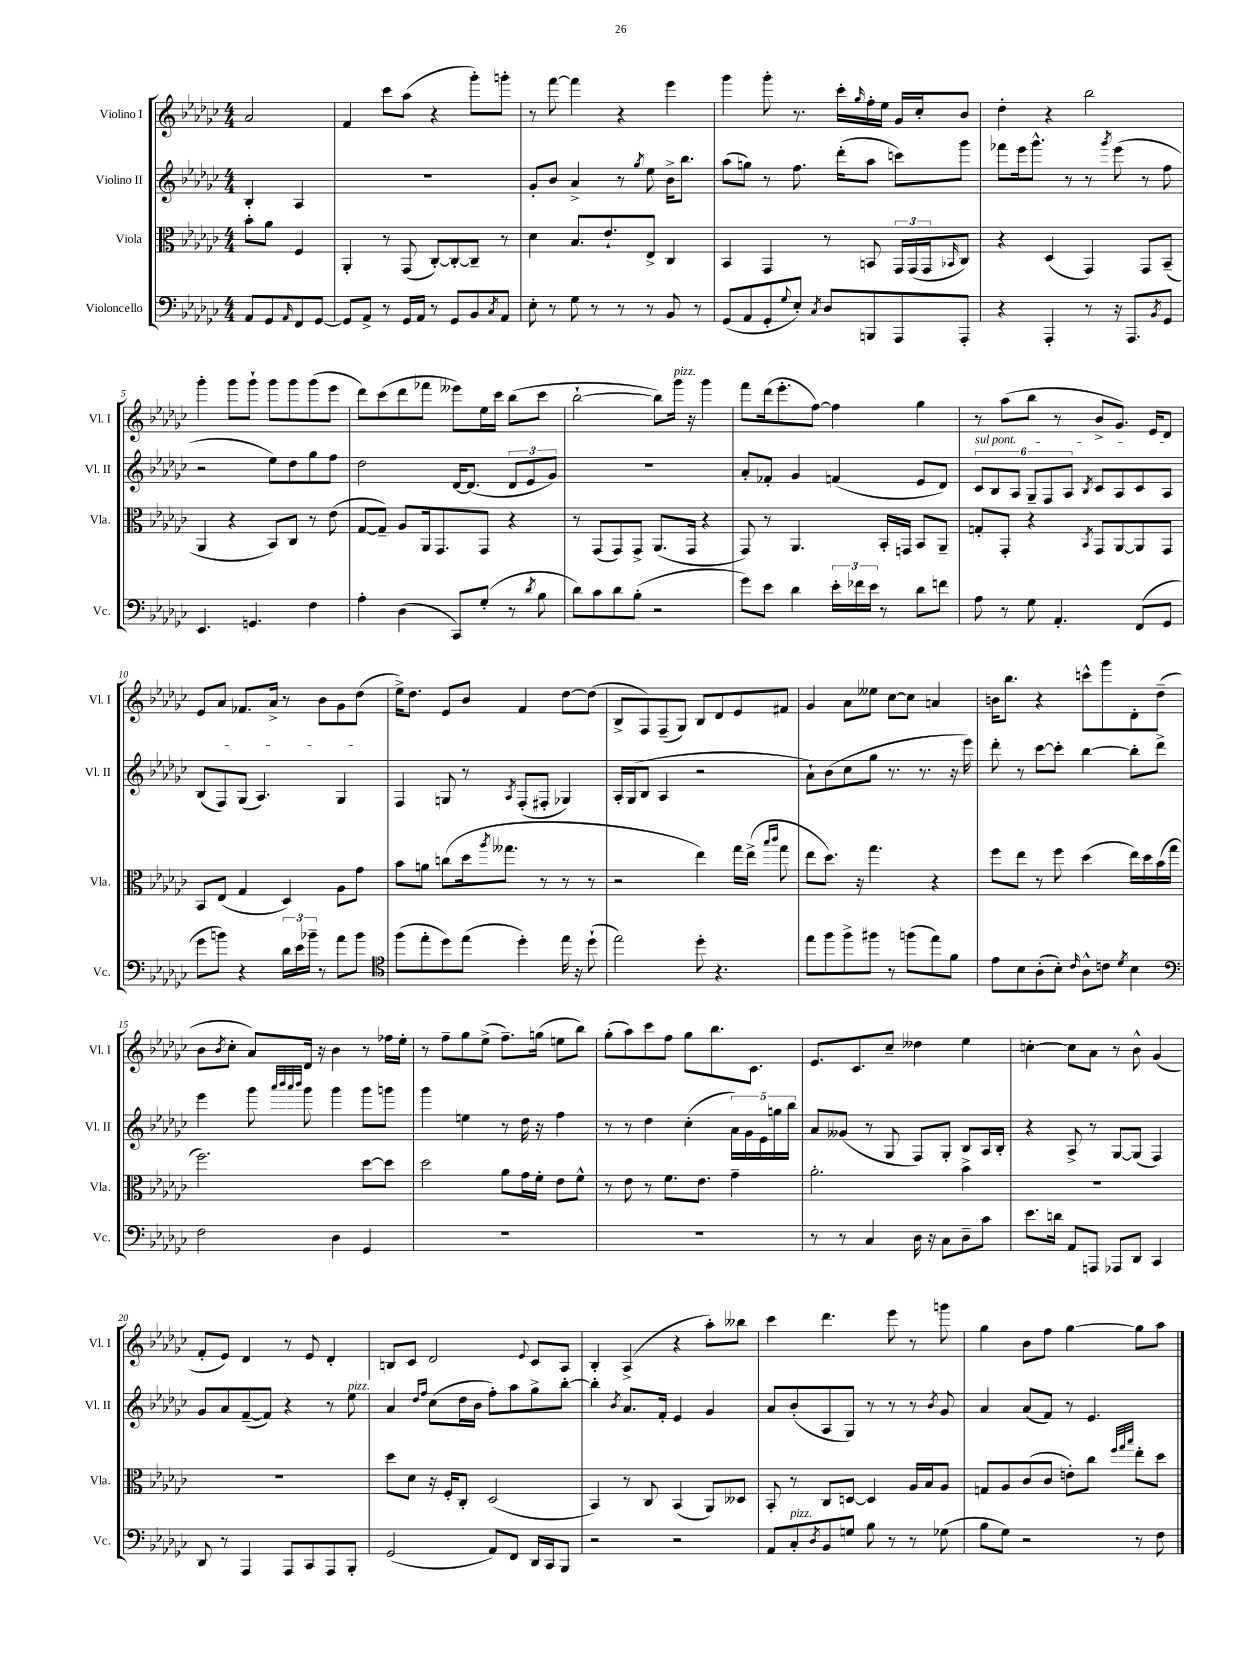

**kern	**kern	**kern	**kern
*part4	*part3	*part2	*part1
*staff4	*staff3	*staff2	*staff1
*I"Violoncello	*I"Viola	*I"Violino II	*I"Violino I
*I'Vc.	*I'Vla.	*I'Vl. II	*I'Vl. I
*clefF4	*clefC3	*clefG2	*clefG2
*k[b-e-a-d-g-c-]	*k[b-e-a-d-g-c-]	*k[b-e-a-d-g-c-]	*k[b-e-a-d-g-c-]
*M4/4	*M4/4	*M4/4	*M4/4
=	=	=	=
8AA-/L	8b-'\L	4B-'/	2a-/
8GG-/	8a-\J	.	.
16qqAA-/	.	.	.
8FF/	4F/	4A-/	.
[8GG-/J	.	.	.
=1	=1	=1	=1
8GG-/L]	4AA-'/	1r	4f/
8AA-^/J	.	.	.
8r	8r	.	8ccc-\L
16GG-/LL	(8GG-/	.	(8aa-\J
16AA-/JJ	.	.	.
8r	[8C-'/L)	.	4r
8GG-/L	8C-'/_	.	.
8BB-/	8C-~/J]	.	8ggg-'\L)
8qC-/	.	.	.
8AA-/J	8r	.	8gggn'\J
=2	=2	=2	=2
8E-'\	4d-\	8g-'/L	8r
8r	.	8b-/J	[8fff\
8G-\	8.B-/L	4a-^/	4fff\]
8r	.	.	.
.	8.e-`/	.	.
8r	.	8r	4r
.	.	8qgg-/	.
8r	8E-^/J	8ee-\	.
8BB-/	4C-/	16b-^\KL	4eee-\
.	.	8.bb-\J	.
8r	.	.	.
=3	=3	=3	=3
(8GG-/L	4BB-/	(8aa-\L	4ggg-\
8AA-/	.	8ggn\J)	.
8GG-'/	4GG-/	8r	8ggg-'\
8qqG-/	.	.	.
8E-'/J)	.	8.ff\	8.r
8qC-/	.	.	.
8D-/L	8r	.	.
.	.	(16ddd-'\KL	16ccc-'\LL
.	.	.	16qqgg-/
8BBBn/	8BBn/	8aa-\J	16ff'\
.	.	.	16ee-\JJ
8AAA-/	24GG-/LL	8cccn\L)	16g-/LL
.	(24GG-/	.	.
.	.	.	16cc-'/J
.	24GG-/J	.	.
.	16qqBB-X/	.	.
8AAA-'/J	8C-/J)	8ggg-\J	8b-/J
=4	=4	=4	=4
4r	4r	8fff-X\L	4dd-'\
.	.	16eee-\k	.
.	.	8.ggg-^^\J	.
4AAA-'/	(4D-/	.	4r
.	.	8r	.
8r	4GG-/)	8r	2bb-\
.	.	8qggg-/	.
16r	.	(8eee-\	.
8.AAA-/L	.	.	.
.	8GG-/L	8r	.
8qBB-/	.	.	.
8GG-/J	(8BB-~/J	8ff\	.
!!LO:LB:g=z
=5	=5	=5	=5
4.EE-/	4AA-/	2r	4ggg-'\
.	4r	.	8ggg-\L
4.GGn/	.	.	8ggg-`\J
.	8BB-/L)	8ee-\L)	8ggg-\L
.	8C-/J	8dd-\	8ggg-\
4F\	8r	8gg-\	(8ggg-\
.	(8e-\	8ff\J	8eee-\J
=6	=6	=6	=6
4A-'\	[8G-/L	2dd-\	8ddd-\L)
.	8G-~/J])	.	(8ccc-\
(4D-\	8A-/L	.	8ddd-\
.	16AA-/k	.	8fff-X\J
.	8.GG-/	.	.
8CC-/L)	.	[16d-/KL	8eee--X\L)
.	.	(8.d-/J]	.
(8G-'/J	8GG-/J	.	16ee-\L
.	.	.	16ccc-\JJ
8r	4r	12d-/L	(8bb-\L
.	.	12e-/	.
8qd-/	.	.	.
8B-\	.	.	8ccc-\J
.	.	12g-/J)	.
=7	=7	=7	=7
8d-\L)	8r	1r	[2bb-`\
8c-\	(8GG-/L	.	.
8d-\	8GG-/)	.	.
(8B-'\J	8GG-^/J	.	.
2r	(8.AA-/L	.	8bb-\L])
!	!	!	!LO:TX:a:i:t=pizz.
.	.	.	16ggg-\Jk
.	16GG-/Jk	.	16r
.	4r	.	4ggg-\
=8	=8	=8	=8
8g-\L)	8GG-/)	8a-'/L	8fff\L
8e-\J	8r	8f-X'/J	(16ddd-\k
.	.	.	8.eee-'\
4d-\	4.AA-/	4g-/	.
.	.	.	[8ff\J)
24e-'\LL	.	(4fn/	4ff\]
24f-X\	.	.	.
24e-\JJ	.	.	.
8r	16BB-'/LL	.	.
.	16GGn/JJ	.	.
8d-\L	8BB-/L	8e-/L	4gg-\
8fn\J	8AA-~/J	8d-/J)	.
=9	=9	=9	=9
!	!	!LO:TX:a:i:t=sul pont.	!
8A-\	8Gn'/L	12c-/L	8r
.	.	12B-/	.
8r	8GG-'/J	.	(8aa-\L
.	.	12A-/J	.
8G-\	4r	12G-~/L	8bb-\J
.	.	12F/	.
4.AA-'/	.	.	8r
.	.	12A-/J	.
.	8qBB-/	8qB-/	.
.	8GG-/L	8c-/L	8b-^/L
.	[8AA-/	8A-/	8.g-/J)
(8FF/L	8AA-/]	8c-/	.
.	.	.	16e-/KL
8GG-/J	8GG-/J	8A-/J	8d-/J
!!LO:LB:g=z
=10	=10	=10	=10
8g-\L	8BB-/L	(8B-/L	8e-/L
8bn\J)	(8E-/J	8F/)	8a-/J
4r	4G-/	(8G-/J	8.f-X/L
.	.	4.A-/)	.
.	.	.	16a-^/Jk
24d-\LL	4D-/)	.	8r
24e-\	.	.	.
24b-X~\JJ	.	.	.
8r	.	.	8b-\L
8a-\L	8A-\L	4G-/	8g-\
8b-\J	8g-\J	.	(8dd-\J
=11	=11	=11	=11
*clefC4	*	*	*
(8ff\L	8b-\L	4F/	16ee-^\KL)
.	.	.	8.dd-\J
8ee-'\	8an\J	.	.
8dd-\)	(8ccn\L	8Gn/	8e-/L
(8ee-\J	16dd-\k	8r	8b-/J
.	8qaa-/	.	.
.	8.gg--X\J	.	.
.	.	8qA-/	.
4dd-'\)	.	(8F'/L	4f/
.	8r	8F#X'/J	.
16ee-\	8r	4G-X/)	[8dd-\L
16r	.	.	.
(8dd-`\	8r	.	(8dd-\J]
=12	=12	=12	=12
2ee-\)	2r	16A-'/LL	8B-^/L
.	.	(16G-/J	.
.	.	8B-/J	8F/)
.	.	4A-/	(8F~/
.	.	.	8G-/J)
8dd-'\	4ee-\)	2r	8B-/L
4.r	.	.	8d-/
.	16gg-\LL	.	8e-/
.	(16ee-^\JJ	.	.
.	16qqbb-/LL	.	.
.	16qqccc-/JJ	.	.
.	8gg-\	.	8f#X/J
=13	=13	=13	=13
8ee-\L	8ee-\L	8a-`\L)	4g-/
8ff\	8.dd-\J)	(8b-\	.
8ff^\	.	8cc-\	8a-\L
.	16r	.	.
8ff#X\J	4.gg-\	8gg-\J	8ee--X\J
8r	.	8.r	[8cc-\L
(8ffn\L	.	.	8cc-\J]
.	.	8.r	.
8ee-\)	4r	.	4an/
8f\J	.	16r	.
.	.	16eee-\)	.
=14	=14	=14	=14
8e-\L	8ff\L	8ddd-'\	16bn\KL
.	.	.	8.bb-\J
8B-\	8ee-\J	8r	.
(8A-'\	8r	[8ccc-\L	4r
8B-'\J)	8ff\	8ccc-'\J]	.
16qqc-/	.	.	.
8A-^^\L	(4dd-\	[4bb-\	8cccn^^\L
8cn\J	.	.	8ggg-\
8qd-/	.	.	.
4B-\	16ee-\LL)	8bb-'\L]	8d-'\
.	16dd-\	.	.
.	(16b-\	8ddd-^\J	(8dd-~\J
.	16gg-\JJ	.	.
!!LO:LB:g=z
=15	=15	=15	=15
*clefF4	*	*	*
2F\	2.ff\)	4eee-\	8b-\L
.	.	.	8qb-/
.	.	.	8cc-'\J
.	.	8ggg-\	8a-/L)
.	.	32qqaaa-/LLL	.
.	.	32qqbbb-/	.
.	.	32qqaaa-/	.
.	.	32qqbbb-/JJJ	.
.	.	8ggg-\	16d-/Jk
.	.	.	16r
4D-\	.	4ggg-\	4b-\
4GG-/	[8dd-\L	8ggg-\L	8r
.	8dd-\J]	8gggn\J	16ff-X\LL
.	.	.	16ee-'\JJ
=16	=16	=16	=16
1r	2dd-\	4ggg-\	8r
.	.	.	8ff~\L
.	.	4een\	8gg-\
.	.	.	(8ee-^\J
.	8a-\L	8r	8.ff~\L)
.	16g-\L	16dd-\	.
.	16f'\JJ	16r	(16ggn\Jk
.	8e-\L	4ff\	8een\L
.	8f^^\J	.	8bb-\J)
=17	=17	=17	=17
1r	8r	8r	(8gg-'\L
.	8e-\	8r	8aa-\)
.	8r	4dd-\	8ccc-\
.	8.f\L	.	8ff\J
.	.	(4cc-'\	8gg-\L
.	8.e-\J	.	.
.	.	.	8.bb-\
.	4g-~\	20a-\LL)	.
.	.	20g-\	.
.	.	.	8.c-\J
.	.	20e-\	.
.	.	20ggn\	.
.	.	20bb-\JJ	.
=18	=18	=18	=18
8r	2.a-'\	8a-/L	8.e-/L
8r	.	(8g--X/J	.
.	.	.	8.c-/
4C-/	.	8r	.
.	.	8G-/	8cc-~/J
16D-\	.	8F/L)	4dd--X\
16r	.	.	.
8C-\L	.	8G-'/J	.
8D-~\	4b-^\	8B-/L	4ee-\
8c-\J	.	16A-/L	.
.	.	16B-'/JJ	.
=19	=19	=19	=19
8.e-\L	1r	4r	[4ccn'\
16dn\Jk	.	.	.
8AA-/L	.	8A-^/	8cc\L]
8AAAn/J	.	8r	8a-\J
8AAA-X/L	.	[8G-/L	8r
8DD-/J	.	(8G-/J]	8b-^^\
4CC-/	.	4F/)	(4g-/
!!LO:LB:g=z
=20	=20	=20	=20
8DD-/	1r	8g-/L	8f'/L
8r	.	8a-/	8e-/J)
4AAA-/	.	([8f~/	4d-/
.	.	8f/J])	.
8AAA-/L	.	4r	8r
8CC-/	.	.	8e-/
8AAA-/	.	8r	4d-'/
!	!	!LO:TX:a:i:t=pizz.	!
8BBB-'/J	.	8ee-\	.
=21	=21	=21	=21
(2GG-/	8dd-\L	4a-/	8Bn/L
.	8d-\J	.	8c-/J
.	.	16qqdd-/LL	.
.	.	16qqff/JJ	.
.	16r	(8cc-\L	2d-/
.	16F'/KL	.	.
.	8C-'/J	16dd-\L	.
.	.	16b-\JJ	.
8AA-/L)	(2D-/	8ff'\L)	.
8FF/J	.	8aa-\	.
.	.	.	8qqe-/
16DD-/LL	.	8gg-^\	8c-/L
16CC-/J	.	.	.
8BBB-/J	.	[8bb-'\J	8A-/J
=22	=22	=22	=22
2r	4BB-/)	4bb-'\]	4B-'/
.	.	8qb-/	.
.	8r	8.a-/L	(4A-^/
.	8C-/	.	.
.	.	16f'/Jk	.
2r	(4BB-/	4e-/	4r
.	8AA-/L)	4g-/	8aa-'\L)
.	8D--X/J	.	8bb--X\J
=23	=23	=23	=23
8AA-/L	8BB-'/	8a-/L	4ccc-\
!LO:TX:a:i:t=pizz.	!	!	!
8C-'/	8r	(8b-'/	.
8qD-/	.	.	.
8BB-/	8C-/L	8A-/	4.ddd-\
8Gn/J	[8Dn/J	8G-/J)	.
8B-\	4D/]	8r	.
8r	.	8r	8eee-\
8r	16A-/LL	8r	8r
.	16B-/J	.	.
.	.	8qb-/	.
(8G-X\	8A-/J	8g-/	8gggn\
=24	=24	=24	=24
8B-\L	8Gn/L	4a-/	4gg-\
8G-\J)	8A-/	.	.
2r	(8c-/	(8a-/L	8b-\L
.	8c-/J	8f/J)	8ff\J
.	8en'\L)	8r	[4gg-\
.	8cc-\J	4.e-/	.
.	32qqff/LLL	.	.
.	32qqgg-/	.	.
.	32qqbb-/JJJ	.	.
8r	8ee-'\L	.	8gg-\L]
8F\	8dd-\J	.	8aa-\J
==	==	==	==
*-	*-	*-	*-
